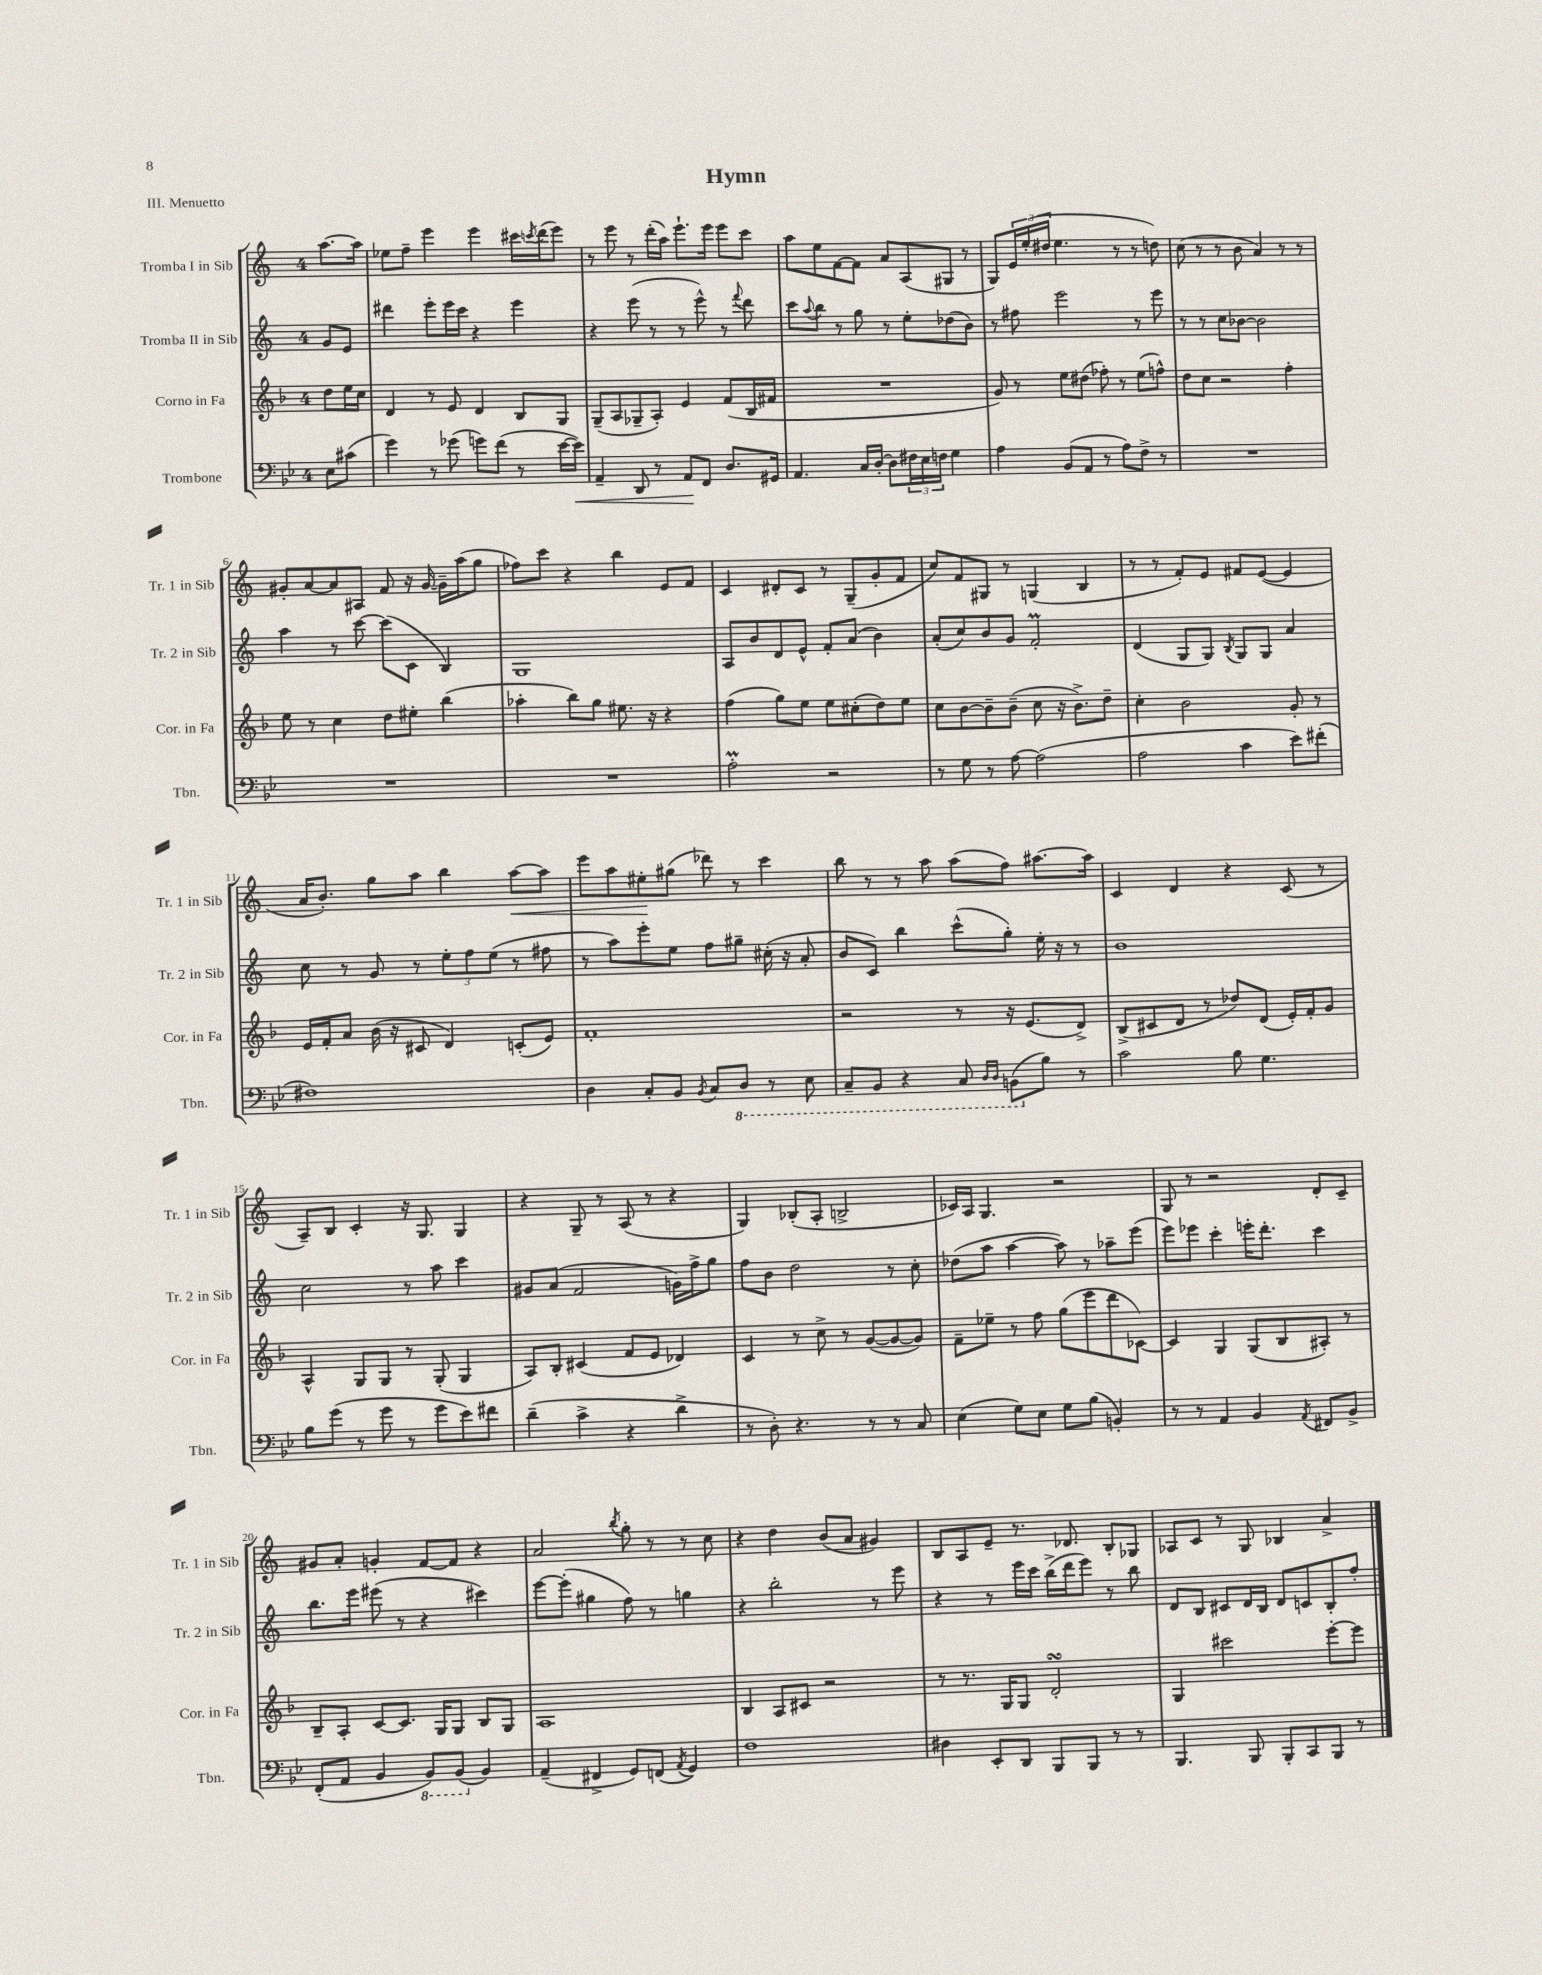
\header { title = "Hymn" piece = "III. Menuetto" }
<<
\new StaffGroup <<
\new Staff = "s0" \with { instrumentName = "Tromba I in Sib" shortInstrumentName = "Tr. 1 in Sib" } {
    \clef treble \key c \major \once \override Staff.TimeSignature.style = #'single-digit \time 4/4 \partial 4
    a''8.~ a''16 |
    ees''8 f''8-- e'''4 e'''4 cis'''16 \acciaccatura { c'''8 } d'''16( e'''8) |
    r8 e'''8 r8 d'''16-.( a''16) e'''8.-! e'''16 e'''8 c'''8 |
    a''8 e''8 f'8~ f'8 a'8 a8( gis8 r8 |
    g8) \tuplet 3/2 { e'16 e''16-.( dis''16 } e''4. r8 r8 d''8) |
    c''8( r8 r8 b'8 a'4) r8 r8 |
    gis'8-. a'8~ a'8 ais8 f'8 r16 gis'16~ gis'16-- a''16( g''8 |
    fes''8) c'''8 r4 b''4 e'8 f'8 |
    c'4 dis'8-. c'8 r8 g8--( g'8-. f'8 |
    c''8) f'8 gis8 r8 g4( b4 |
    r8 r8 f'8-.) e'8 fis'8 e'8~( e'4 |
    a'16 b'8.-.) g''8 a''8 b''4 a''8~\< a''8 |
    e'''8 a''8 eis''8-.\! gis''8( des'''8) r8 c'''4 |
    b''8 r8 r8 a''8 a''8( f''8) ais''8.~ ais''16 |
    c'4 d'4 r4 c'8( r8 |
    a8--) b8 c'4-. r16 g8. g4 |
    r4 g8-- r8 a8( r8 r4 |
    g4) bes8-.( a8-. b2-> |
    ces'16) a16 g4. r2 |
    g8 r8 r2 d'8-. c'8-- |
    gis'8 a'8-. g'4-. f'8~ f'8 r4 |
    a'2 \acciaccatura { b''8 } g''8-. r8 r8 c''8 |
    r4 d''4 b'8( a'8 gis'4) |
    b8 a8 e'8-- r8. des'8. b8-. ges8 |
    aes8 c'8 r8 g8 bes4 a'4-> \bar "|." |
}
\new Staff = "s1" \with { instrumentName = "Tromba II in Sib" shortInstrumentName = "Tr. 2 in Sib" } {
    \clef treble \key c \major \once \override Staff.TimeSignature.style = #'single-digit \time 4/4 \partial 4
    g'8 e'8 |
    dis'''4 e'''8-. e'''16 c'''16 r4 e'''4 |
    r4 e'''8( r8 r8 e'''8-^) r8 \appoggiatura { f'''8 } d'''8 |
    c'''8 \appoggiatura { a''8 } b''8 r8 g''8 r8 e''8-. des''8( b'8) |
    r8 fis''8 e'''2 r8 e'''8 |
    r8 r8 c''8 bes'8~ bes'2 |
    a''4 r8 c'''8~ c'''8( c'8 b4) |
    g1 |
    a8 b'8 d'8 e'8-^ f'8-. a'8( b'4) |
    a'8-.( c''8) b'8 g'8 f'2-.\prall |
    d'4( g8 g8) \acciaccatura { b8 } g8 g8 a'4 |
    c''8 r8 g'8 r8 \tuplet 3/2 { e''8-. f''8 e''8( } r8 fis''8 |
    r8 a''8) e'''8-. e''8 f''8 gis''8-- cis''16-.( r16 a'8-. |
    b'8 c'8) b''4 c'''8-^( g''8-.) e''16-. r16 r8 |
    b'1 |
    c''2 r8 a''8 c'''4 |
    gis'8 a'8( f'2 g'16) f''16-> g''8 |
    f''8 b'8 d''2 r8 c''8-. |
    des''8( a''8 a''4~ a''8) r8 aes''8-- e'''8( |
    e'''8) ees'''8 c'''4-. e'''16-. d'''8.-. c'''4 |
    b''8. e'''16 eis'''8( r8 r4 cis'''4) |
    e'''8~ e'''8-.( gis''4 f''8) r8 g''4 |
    r4 b''2-. r8 e'''8 |
    r4 r8 e'''16 c'''16 b''16->( d'''16 e'''8) r8 b''8 |
    d'8 b8 cis'8 d'16 b16 d'8 c'8 b8-. f''8-. \bar "|." |
}
\new Staff = "s2" \with { instrumentName = "Corno in Fa" shortInstrumentName = "Cor. in Fa" } {
    \clef treble \key f \major \once \override Staff.TimeSignature.style = #'single-digit \time 4/4 \partial 4
    d''8 e''16 c''16 |
    d'4 r8 e'8 d'4 bes8 g8 |
    g8--( a8 ges8-- a8-.) e'4 f'8( bes16 fis'16 |
    R1 |
    g'8) r8 e''8 dis''8( fes''8-.) r8 e''8( f''8-^) |
    d''8 c''8 r2 f''4-. |
    e''8 r8 c''4 d''8 eis''8-. bes''4( |
    aes''4-. bes''8) g''8 eis''8. r16 r4 |
    f''4( g''8) e''8 e''8 cis''8-.( d''8) e''8 |
    c''8 bes'8~ bes'8-- bes'8--( c''8 r16 bes'8.->) d''8-- |
    c''4-. bes'2 g'8-. r8 |
    e'16 f'16-. a'8 bes'16( r16 cis'8 d'4) c'8-.( e'8) |
    f'1-. |
    r2 r8 r16 e'8.( d'8->) |
    bes8->( cis'8 d'8 r8 des''8) d'8( e'16-.) f'16-. g'8 |
    a4-^ g8 g8 r8 g8-.( g4 |
    a8) bes8-. cis'4( f'8 e'8 des'4) |
    c'4 r8 c''8-> r8 g'8~( g'8~ g'8) |
    f'8-- ees''8-- r8 f''8 g''8( e'''8 d'''8 ces'8~) |
    ces'4 g4 g8( bes8 ais8-.) r8 |
    bes8-- a8-. c'8~ c'8. g16 g8 bes8 g8 |
    a1 |
    bes4 a8 cis'8 r2 |
    r8 r8. g16 g8 d'2-.\turn |
    g4 cis'''2 e'''8~-. e'''8 \bar "|." |
}
\new Staff = "s3" \with { instrumentName = "Trombone" shortInstrumentName = "Tbn." } {
    \clef bass \key bes \major \once \override Staff.TimeSignature.style = #'single-digit \time 4/4 \partial 4
    ees8 cis'8( |
    g'4) r8 ges'8( g'8) f'8( r8 ees'16~ ees'16\<) |
    a,4-- d,8 r8 a,8\! f,8 d8. gis,16 |
    a,4. c16 d16~-. d8 \tuplet 3/2 { fis16 ees16 f16 } g4 |
    a4 bes,8( a,8 r8 a8) f8-> r8 |
    R1 |
    R1 |
    R1 |
    a2-.\prall r2 |
    r8 g8 r8 a8~ a2( |
    a2 c'4 ees'8) fis'8-.( |
    fis1) |
    d4 c8-. bes,8 \acciaccatura { bes,8 } c8 \ottava #-1 d,8 r8 ees,8 |
    c,8-- bes,,8 r4 c,8 \grace { d,16 d,16 } b,,8( \ottava #0 bes8) r8 |
    c'2 bes8 g4. |
    bes8 g'8( r8 g'8 r8 g'8 ees'8) fis'8 |
    d'4--( c'4-> r4 d'4-> |
    r8 d8-.) r4. r8 r8 c8 |
    ees4( g8) ees8 g8 bes8( b,4-.) |
    r8 r8 a,4 bes,4 \acciaccatura { a,8 } fis,8 bes,8-> |
    f,8-.( a,8 bes,4 \ottava #-1 bes,,8) bes,,8( \ottava #0 bes,4) |
    a,4--( fis,4-> g,8) f,8( \acciaccatura { a,8 } g,4) |
    f1 |
    dis4 ees,8-. d,8 bes,,8 bes,,8 r8 r8 |
    bes,,4. bes,,8 bes,,8-. c,8 bes,,8 r8 \bar "|." |
}
>>
>>
